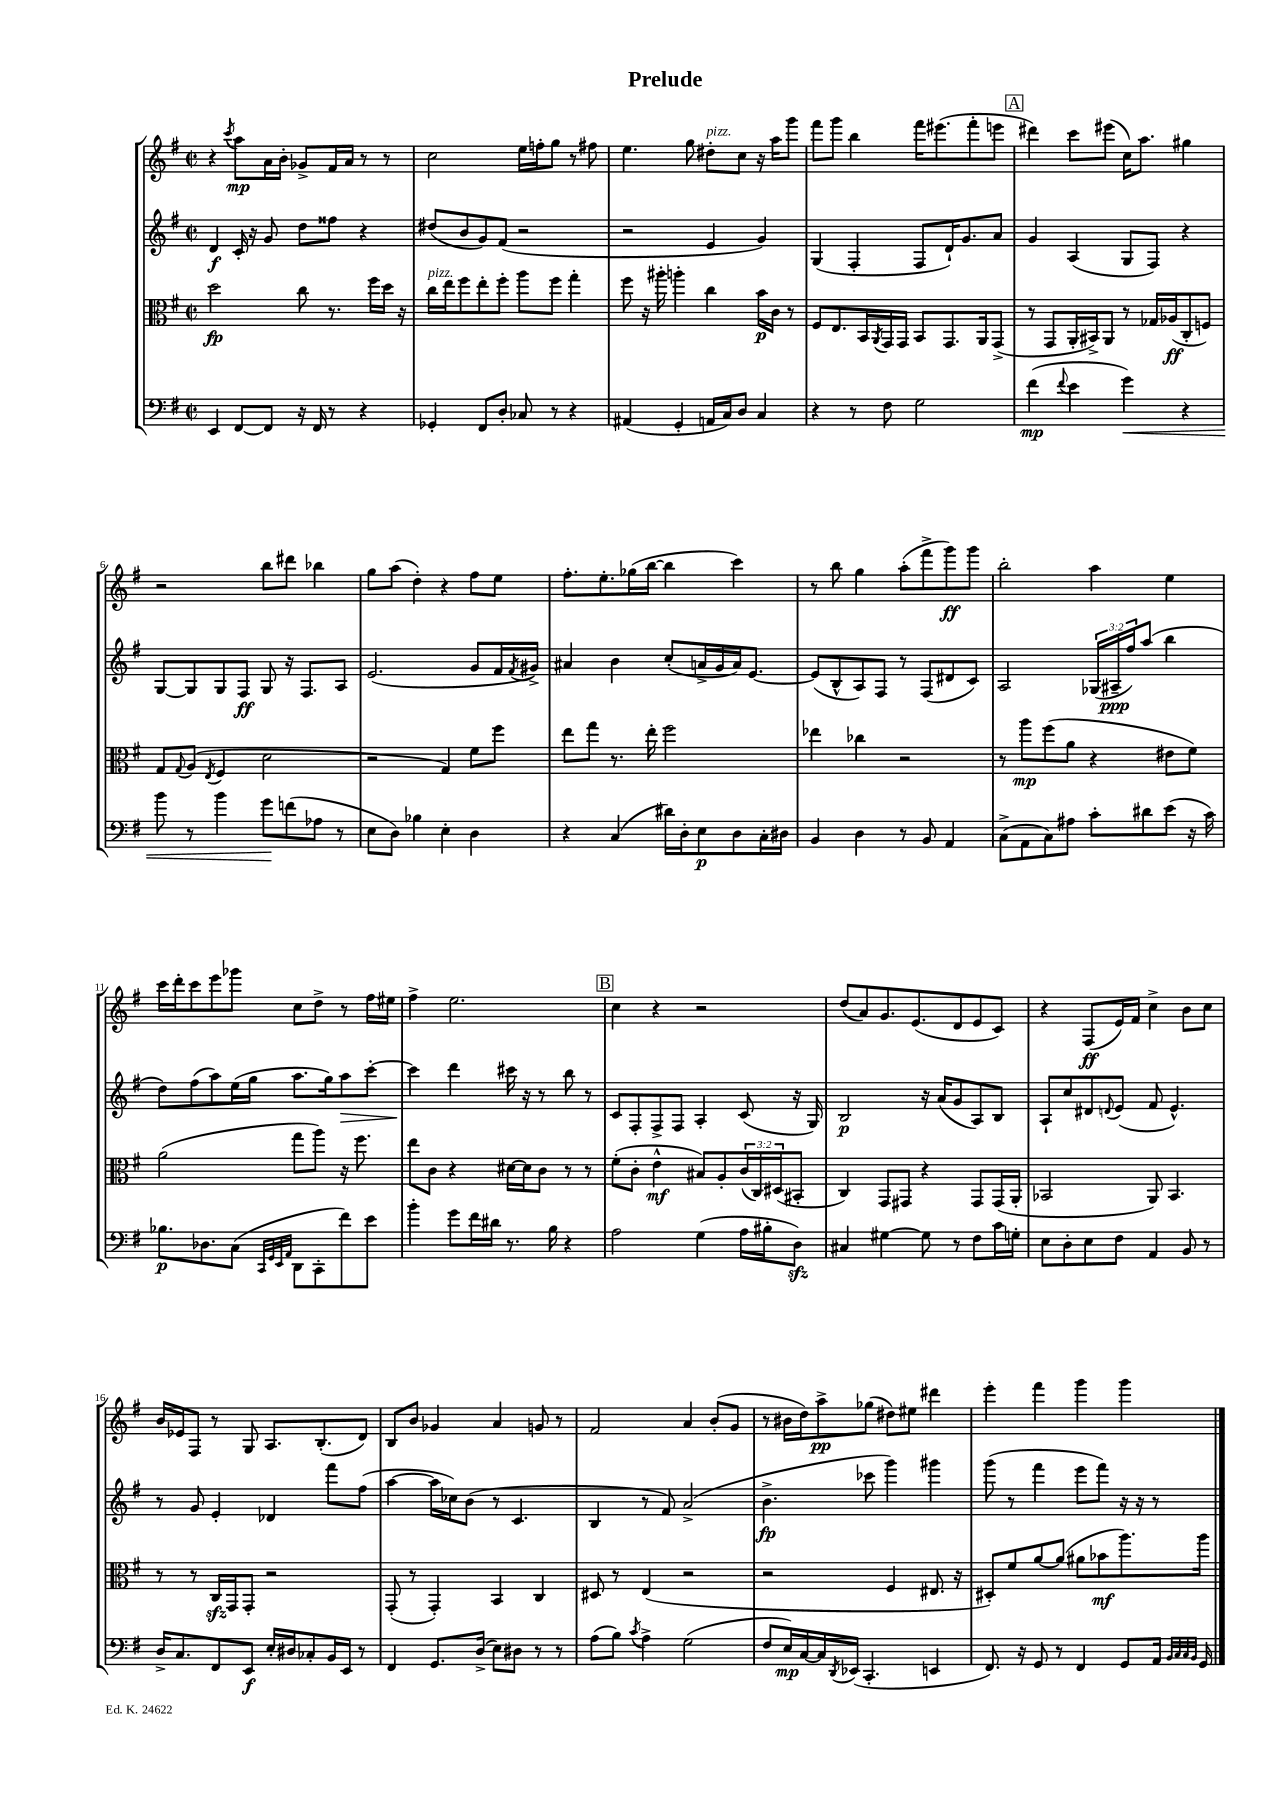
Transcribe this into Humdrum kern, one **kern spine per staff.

**kern	**dynam	**kern	**dynam	**kern	**dynam	**kern	**dynam
*part4	*part4	*part3	*part3	*part2	*part2	*part1	*part1
*staff4	*staff4	*staff3	*staff3	*staff2	*staff2	*staff1	*staff1
*clefF4	*	*clefC3	*	*clefG2	*	*clefG2	*
*k[f#]	*	*k[f#]	*	*k[f#]	*	*k[f#]	*
*M2/2	*	*M2/2	*	*M2/2	*	*M2/2	*
*met(c|)	*	*met(c|)	*	*met(c|)	*	*met(c|)	*
=1	=1	=1	=1	=1	=1	=1	=1
4EE/	.	2dd\	fp	4d/	f	4r	.
.	.	.	.	.	.	8qccc/	.
[8FF#/L	.	.	.	16c'/	.	8aa\L	mp
.	.	.	.	16r	.	.	.
8FF#/J]	.	.	.	8g/	.	16a\L	.
.	.	.	.	.	.	16b'\JJ	.
16r	.	8cc\	.	8dd\L	.	8g-X^/L	.
16FF#/	.	.	.	.	.	.	.
8r	.	8.r	.	8ff##X\J	.	16f#/L	.
.	.	.	.	.	.	16a/JJ	.
4r	.	.	.	4r	.	8r	.
.	.	16ff#\LL	.	.	.	.	.
.	.	16dd\JJ	.	.	.	8r	.
.	.	16r	.	.	.	.	.
=2	=2	=2	=2	=2	=2	=2	=2
!	!	!LO:TX:a:i:t=pizz.	!	!	!	!	!
4GG-X'/	.	16cc\LL	.	(8dd#X/L	.	2cc\	.
.	.	16ee\J	.	.	.	.	.
.	.	8ff#\	.	8b/	.	.	.
8FF#/L	.	8ee'\	.	8g/)	.	.	.
8D'/J	.	8ff#'\J	.	(8f#/J	.	.	.
8C-X/	.	8aa\L	.	2r	.	16ee\LL	.
.	.	.	.	.	.	16ffn'\J	.
8r	.	8ff#\J	.	.	.	8gg\J	.
4r	.	4gg'\	.	.	.	8r	.
.	.	.	.	.	.	8ff#X\	.
=3	=3	=3	=3	=3	=3	=3	=3
(4AA#X/	.	8ff#\	.	2r	.	4.ee\	.
.	.	16r	.	.	.	.	.
.	.	16aa#X'\	.	.	.	.	.
4GG'/	.	4aan'\	.	.	.	.	.
.	.	.	.	.	.	8gg\	.
!	!	!	!	!	!	!LO:TX:a:i:t=pizz.	!
16AAn/LL	.	4cc\	.	4e/	.	8dd#X'\L	.
16C/J)	.	.	.	.	.	.	.
8D/J	.	.	.	.	.	8cc\J	.
4C/	.	16b\LL	p	4g/)	.	16r	.
.	.	16c\JJ	.	.	.	16aa\KL	.
.	.	8r	.	.	.	8ggg\J	.
=4	=4	=4	=4	=4	=4	=4	=4
4r	.	8F#/L	.	(4G/	.	8fff#\L	.
.	.	8.E/	.	.	.	8ggg\J	.
8r	.	.	.	4F#'/	.	4bb\	.
.	.	16BB/L	.	.	.	.	.
.	.	8qAA/	.	.	.	.	.
8F#\	.	16GG/	.	.	.	.	.
.	.	16GG/JJ	.	.	.	.	.
2G\	.	8BB/L	.	8F#/L	.	16fff#\KL	.
.	.	.	.	.	.	(8.eee#X\	.
.	.	8.GG/	.	16d`/K)	.	.	.
.	.	.	.	8.g/	.	.	.
.	.	.	.	.	.	8fff#'\	.
.	.	16AA/k	.	.	.	.	.
.	.	(8GG^/J	.	8a/J	.	8eeen\J	.
!!LO:REH:place=s1:t=A
=5	=5	=5	=5	=5	=5	=5	=5
(4f#\	mp	8r	.	4g/	.	4ddd#X\)	.
.	.	8GG/L	.	.	.	.	.
8qqf#/	.	.	.	.	.	.	.
4e\	.	16AA'/L	.	(4A/	.	8ccc\L	.
.	.	16BB#X^/J)	.	.	.	.	.
.	.	8AA/J	.	.	.	(8eee#X\J	.
!	!LO:HP:b	!	!	!	!	!	!
4g\)	<	8r	.	8G/L	.	16cc\KL)	.
.	.	.	.	.	.	8.aa\J	.
.	.	16G-X/LL	.	8F#/J)	.	.	.
.	.	(16A-X/J	ff	.	.	.	.
4r	.	8C'/	.	4r	.	4gg#X\	.
.	.	8Fn/J)	.	.	.	.	.
!!LO:LB:g=z
=6	=6	=6	=6	=6	=6	=6	=6
8b\	.	8G/L	.	[8G/L	.	2r	.
.	.	8qqG/	.	.	.	.	.
8r	.	(8A/J	.	8G/]	.	.	.
.	.	8qE/	.	.	.	.	.
4b\	.	4F#/	.	8G/	.	.	.
.	.	.	.	8F#/J	ff	.	.
8g\L	.	2d\	.	8G/	.	8bb\L	.
(8fn\	[	.	.	16r	.	8ddd#X\J	.
.	.	.	.	8.F#/L	.	.	.
8A-X\J	.	.	.	.	.	4bb-X\	.
8r	.	.	.	8A/J	.	.	.
=7	=7	=7	=7	=7	=7	=7	=7
8E\L	.	2r	.	(2.e/	.	8gg\L	.
8D\J)	.	.	.	.	.	(8aa\J	.
4B-X\	.	.	.	.	.	4dd'\)	.
4E'\	.	4G/)	.	.	.	4r	.
4D\	.	8f#\L	.	8g/L	.	8ff#\L	.
.	.	8ff#\J	.	16f#/L	.	8ee\J	.
.	.	.	.	8qf#/	.	.	.
.	.	.	.	16g#X^/JJ)	.	.	.
=8	=8	=8	=8	=8	=8	=8	=8
4r	.	8ee\L	.	4a#X/	.	8.ff#'\L	.
.	.	8gg\J	.	.	.	.	.
.	.	.	.	.	.	8.ee'\	.
(4C/	.	8.r	.	4b\	.	.	.
.	.	.	.	.	.	(16gg-X\L	.
.	.	16ee'\	.	.	.	[16bb\JJ	.
16d#X\LL)	.	2ff#\	.	(8cc'/L	.	4bb\]	.
16D'\J	.	.	.	.	.	.	.
8E\	p	.	.	16an^/L	.	.	.
.	.	.	.	16g/	.	.	.
8D\	.	.	.	16a/J)	.	4ccc\)	.
.	.	.	.	[8.e/J	.	.	.
16C'\L	.	.	.	.	.	.	.
16D#X\JJ	.	.	.	.	.	.	.
=9	=9	=9	=9	=9	=9	=9	=9
4BB/	.	4ee-X\	.	(8e/L]	.	8r	.
.	.	.	.	8B^^/	.	8bb\	.
4D\	.	4cc-X\	.	8A/)	.	4gg\	.
.	.	.	.	8F#/J	.	.	.
8r	.	2r	.	8r	.	(8aa'\L	.
8BB/	.	.	.	(8F#/L	.	8fff#^\	.
4AA/	.	.	.	8d#X/	.	8ggg\)	ff
.	.	.	.	8c/J)	.	8ggg\J	.
=10	=10	=10	=10	=10	=10	=10	=10
(8C^\L	.	8r	.	2A/	.	2bb'\	.
8AA\	.	8aa\L	mp	.	.	.	.
8C\)	.	(8ff#\	.	.	.	.	.
8A#X\J	.	8a\J	.	.	.	.	.
8c'\L	.	4r	.	(24G-X/LL	.	4aa\	.
.	.	.	.	24A#X~/	ppp	.	.
.	.	.	.	24ff#/J)	.	.	.
8d#X\	.	.	.	(8aa/J	.	.	.
(8e\J	.	8e#X\L	.	4bb\	.	4ee\	.
16r	.	8f#\J)	.	.	.	.	.
16c\)	.	.	.	.	.	.	.
!!LO:LB:g=z
=11	=11	=11	=11	=11	=11	=11	=11
8.B-X\L	p	(2a\	.	8dd\L)	.	16ccc\LL	.
.	.	.	.	.	.	16ddd'\J	.
.	.	.	.	(8ff#\	.	8ccc\	.
8.D-X\	.	.	.	.	.	.	.
.	.	.	.	8aa\)	.	8eee\	.
(8C\J	.	.	.	(16ee\L	.	8ggg-X\J	.
.	.	.	.	16gg\JJ	.	.	.
32qqCC/LLL	.	.	.	.	.	.	.
32qqGG/	.	.	.	.	.	.	.
32qqEE/	.	.	.	.	.	.	.
32qqAA/JJJ	.	.	.	.	.	.	.
8DD\L	.	8gg\L	.	8.aa\L	.	8cc\L	.
8CC'\	.	8aa\J)	.	.	.	8dd^\J	.
.	.	.	.	16gg\k)	.	.	.
!	!	!	!	!	!LO:HP:b	!	!
8f#\)	.	16r	.	8aa\	>	8r	.
.	.	8.ff#\	.	.	.	.	.
8e\J	.	.	.	[8ccc'\J	.	16ff#\LL	.
.	.	.	.	.	.	16ee#X\JJ	.
=12	=12	=12	=12	=12	=12	=12	=12
4b'\	.	8ee\L	.	4ccc\]	.	4ff#^\	.
.	.	8c\J	.	.	.	.	.
8g\L	.	4r	.	4ddd\	]	2.ee\	.
16f#\L	.	.	.	.	.	.	.
16d#X\JJ	.	.	.	.	.	.	.
8.r	.	[16d#X\LL	.	16ccc#X\	.	.	.
.	.	16d#\J]	.	16r	.	.	.
.	.	8c\J	.	8r	.	.	.
16B\	.	.	.	.	.	.	.
4r	.	8r	.	8bb\	.	.	.
.	.	8r	.	8r	.	.	.
!!LO:REH:place=s1:t=B
=13	=13	=13	=13	=13	=13	=13	=13
2A\	.	(8f#'\L	.	8c/L	.	4cc\	.
.	.	8c'\J	.	8F#'/	.	.	.
.	.	4e^^\	mf	8F#^/	.	4r	.
.	.	.	.	8F#/J	.	.	.
(4G\	.	8B#X/L)	.	4A'/	.	2r	.
.	.	8A'/	.	.	.	.	.
16A\LL	.	(24c/L	.	(8c/	.	.	.
.	.	24C/)	.	.	.	.	.
16B#X'\J	.	.	.	.	.	.	.
.	.	(24D#X/J	.	.	.	.	.
8Dzz\J)	.	8BB#X'/J	.	16r	.	.	.
.	.	.	.	16G/)	.	.	.
=14	=14	=14	=14	=14	=14	=14	=14
4C#X/	.	4C/)	.	2B/	p	(8dd/L	.
.	.	.	.	.	.	8a/)	.
[4G#X\	.	8GG/L	.	.	.	8.g/	.
.	.	8GG#X/J	.	.	.	.	.
.	.	.	.	.	.	(8.e/	.
8G#\]	.	4r	.	16r	.	.	.
.	.	.	.	(16a/KL	.	.	.
8r	.	.	.	8g/	.	8d/	.
8F#\L	.	8GG#/L	.	8A/)	.	8e/	.
16c\L	.	(16GG#/L	.	8B/J	.	8c/J)	.
16Gn'\JJ	.	16AA'/JJ	.	.	.	.	.
=15	=15	=15	=15	=15	=15	=15	=15
8E\L	.	2BB-X/	.	8A`/L	.	4r	.
8D'\	.	.	.	8cc/	.	.	.
8E\	.	.	.	8d#X/	.	(8F#/L	ff
.	.	.	.	8qqdn/	.	.	.
8F#\J	.	.	.	(8e/J	.	16e/L)	.
.	.	.	.	.	.	16f#/JJ	.
4AA/	.	8AA/)	.	8f#/	.	4cc^\	.
.	.	4.BB-/	.	4.e^^/)	.	.	.
8BB/	.	.	.	.	.	8b\L	.
8r	.	.	.	.	.	8cc\J	.
!!LO:LB:g=z
=16	=16	=16	=16	=16	=16	=16	=16
16D^/KL	.	8r	.	8r	.	16b/LL	.
8.C/	.	.	.	.	.	16e-X/J	.
.	.	8r	.	8g/	.	8F#/J	.
8FF#/	.	16Czz/LL	.	4e'/	.	8r	.
.	.	16GG/J	.	.	.	.	.
8EE/J	f	8GG'/J	.	.	.	8G/	.
16E'/LL	.	2r	.	4d-X/	.	8.A/L	.
16D#X/J	.	.	.	.	.	.	.
8C-X'/	.	.	.	.	.	.	.
.	.	.	.	.	.	(8.B'/	.
16BB/L	.	.	.	8fff#\L	.	.	.
16EE/JJ	.	.	.	.	.	.	.
8r	.	.	.	(8ff#\J	.	8d/J)	.
=17	=17	=17	=17	=17	=17	=17	=17
4FF#/	.	(8GG'/	.	[4aa\	.	8B/L	.
.	.	8r	.	.	.	8b/J	.
8.GG/L	.	4GG'/)	.	16aa\LL]	.	4g-X/	.
.	.	.	.	16cc-X\J)	.	.	.
.	.	.	.	(8b\J	.	.	.
(16D^/Jk	.	.	.	.	.	.	.
8E\L)	.	4BB/	.	8r	.	4a/	.
8D#X\J	.	.	.	4.c/	.	.	.
8r	.	4C/	.	.	.	8gn/	.
8r	.	.	.	.	.	8r	.
=18	=18	=18	=18	=18	=18	=18	=18
(8A\L	.	8D#X/	.	4B/	.	2f#/	.
8B\J)	.	8r	.	.	.	.	.
8qc/	.	.	.	.	.	.	.
4A^\	.	(4E/	.	8r	.	.	.
.	.	.	.	8f#/)	.	.	.
(2G\	.	2r	.	(2a^/	.	4a/	.
.	.	.	.	.	.	(8b'/L	.
.	.	.	.	.	.	8g/J	.
=19	=19	=19	=19	=19	=19	=19	=19
8F#/L	.	2r	.	4.b^\	fp	8r	.
16E/L)	mp	.	.	.	.	16b#X\LL	.
[16C/	.	.	.	.	.	16dd\J)	.
16C/]	.	.	.	.	.	8aa^\	pp
8qDD/	.	.	.	.	.	.	.
(16EE-X/JJ	.	.	.	.	.	.	.
4.CC'/	.	.	.	8ccc-X\	.	(8gg-X\J	.
.	.	4F#/	.	4ggg\)	.	8dd#X\L)	.
.	.	.	.	.	.	8ee#X\J	.
4EEn/	.	8.E#X/	.	4ggg#X\	.	4ddd#X\	.
.	.	16r	.	.	.	.	.
=20	=20	=20	=20	=20	=20	=20	=20
8.FF#/)	.	8D#X'/L)	.	(8ggg\	.	4eee'\	.
.	.	8f#/	.	8r	.	.	.
16r	.	.	.	.	.	.	.
8GG/	.	[8a/	.	4fff#\	.	4fff#\	.
8r	.	(8a/J]	.	.	.	.	.
4FF#/	.	8a#X\L	.	8eee\L	.	4ggg\	.
.	.	8b-X\	mf	8fff#\J)	.	.	.
8GG/L	.	8.aa\)	.	16r	.	4ggg\	.
.	.	.	.	16r	.	.	.
16AA/Jk	.	.	.	8r	.	.	.
32qqBB/LLL	.	.	.	.	.	.	.
32qqC/	.	.	.	.	.	.	.
32qqC/	.	.	.	.	.	.	.
32qqBB/JJJ	.	.	.	.	.	.	.
16GG/	.	16aa\Jk	.	.	.	.	.
==	==	==	==	==	==	==	==
*-	*-	*-	*-	*-	*-	*-	*-
